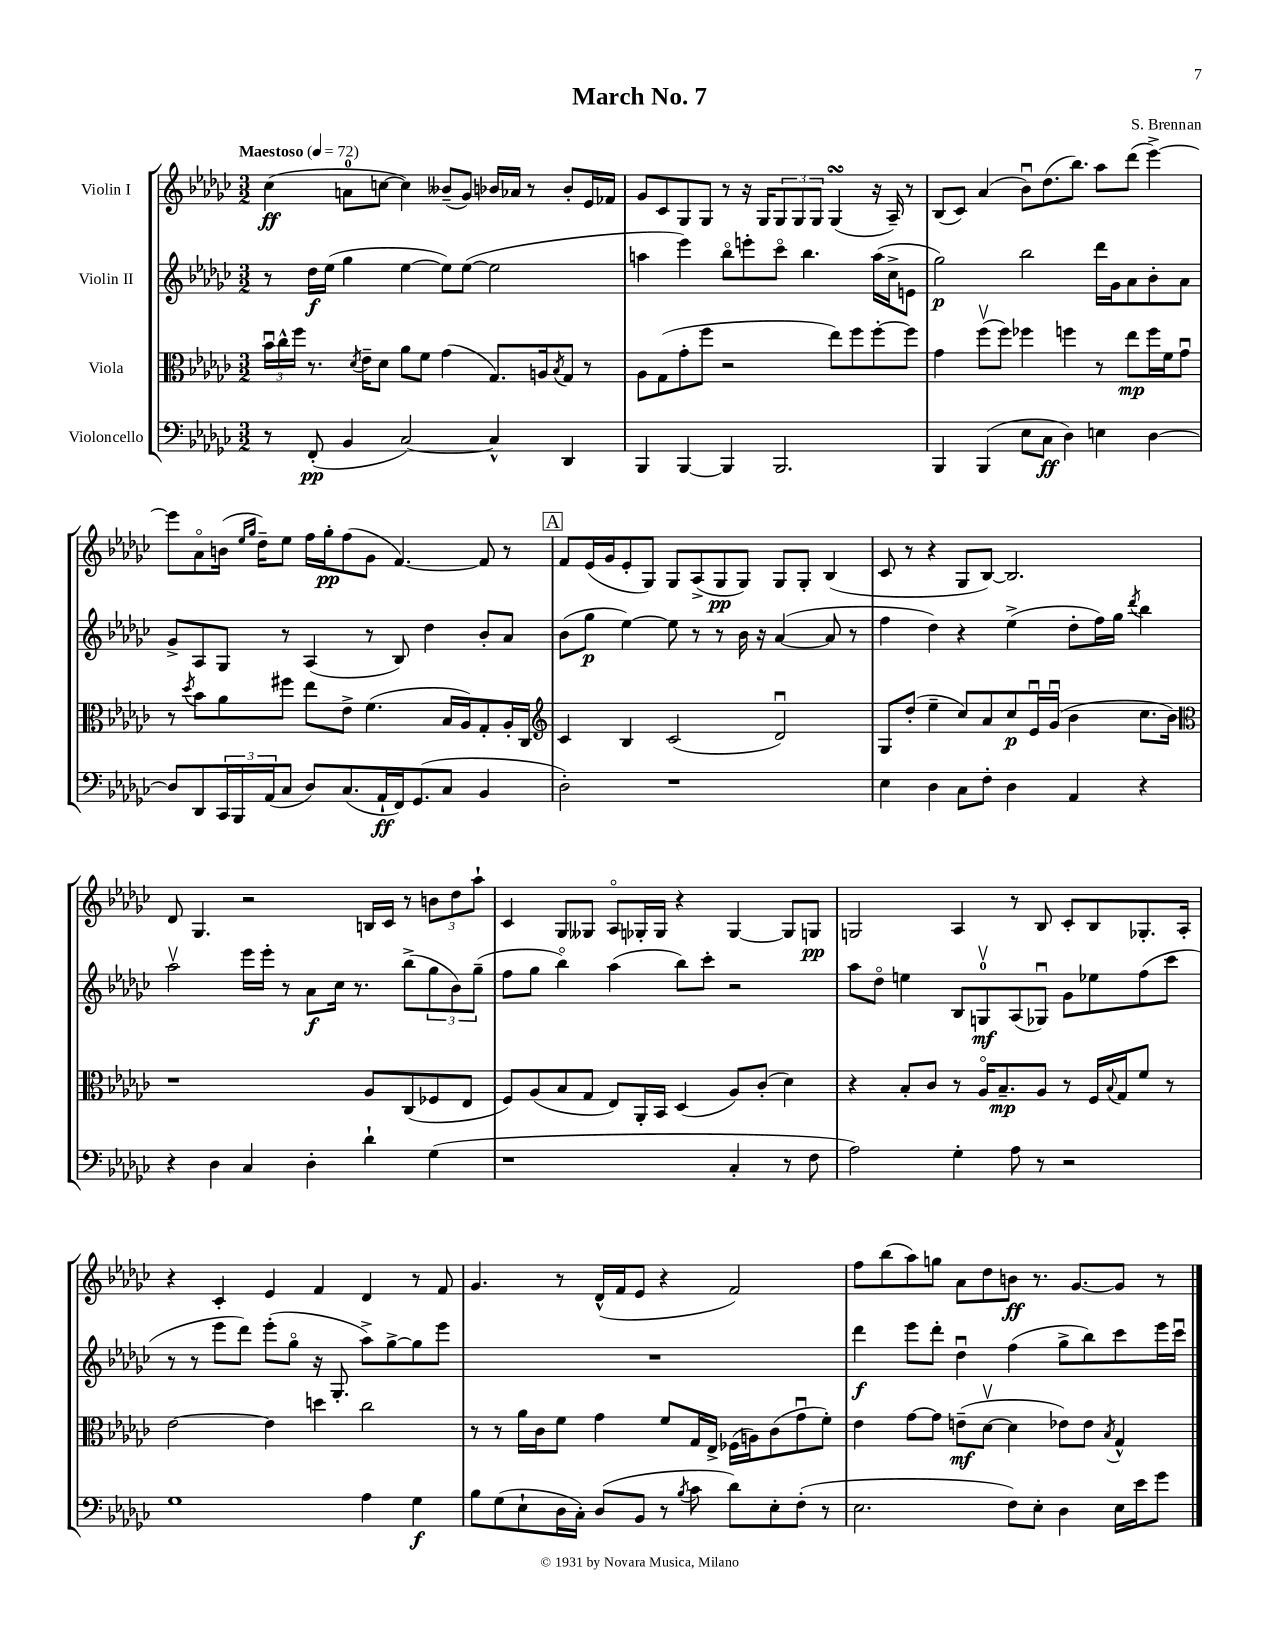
\header { title = "March No. 7" composer = "S. Brennan" }
<<
\new StaffGroup <<
\new Staff = "s0" \with { instrumentName = "Violin I" } {
    \clef treble \key ges \major \numericTimeSignature \time 3/2 \tempo "Maestoso" 4 = 72
    ces''4\ff( a'8-0 c''8~ c''4) beses'8--( ges'8) bes'16 aes'16 r8 bes'8-. ees'16 fes'16 |
    ges'8 ces'8 ges8 ges8 r8 r16 ges16 \tuplet 3/2 { ges8 ges8 ges8 } ges4\turn( r16 aes16--) r8 |
    bes8( ces'8) aes'4( bes'8\downbow) des''8.( bes''8.) aes''8 des'''8( ees'''4~->) |
    ees'''8 aes'8\flageolet b'16( \grace { ees''16 ges''16 } des''16--) ees''8 f''16 ges''16-.\pp f''8( ges'8 f'4.~) f'8 r8 |
    \mark \markup { \box "A" } f'8 ees'16( ges'16 ees'8-. ges8) ges8 aes8->( ges8\pp ges8) ges8 ges8-. bes4( |
    ces'8 r8 r4 ges8 bes8~) bes2. |
    des'8 ges4. r2 b16 ces'16 r8 \tuplet 3/2 { b'8 des''8 aes''8-! } |
    ces'4 ges8 geses8 aes8\flageolet ges16-. ges16 r4 ges4~ ges8 g8\pp |
    g2 aes4 r8 bes8 ces'8-. bes8 ges8.-. aes16-. |
    r4 ces'4-. ees'4 f'4 des'4 r8 f'8 |
    ges'4. r8 des'16-^( f'16 ees'8 r4 f'2) |
    f''8 bes''8( aes''8) g''8 aes'8 des''8 b'8\ff r8. ges'8.~ ges'8 r8 \bar "|." |
}
\new Staff = "s1" \with { instrumentName = "Violin II" } {
    \clef treble \key ges \major \numericTimeSignature \time 3/2
    r8 des''16\f ees''16( ges''4 ees''4~ ees''8) ees''8~( ees''2 |
    a''4 ees'''4) bes''8\flageolet e'''8-. ces'''8\flageolet bes''4. a''16( ces''16-> e'8 |
    ges''2\p) bes''2 des'''16 ges'16 aes'8 bes'8-. aes'8 |
    ges'8-> aes8 ges8 r8 aes4( r8 bes8) des''4 bes'8-. aes'8 |
    \mark \markup { \box "A" } bes'8( ges''8\p ees''4~) ees''8 r8 r8 bes'16 r16 aes'4~( aes'8 r8 |
    f''4 des''4) r4 ees''4->( des''8-. f''16) ges''16 \acciaccatura { des'''8 } bes''4 |
    aes''2\upbow ees'''16 ees'''16-. r8 aes'8\f ces''16 r8. bes''8->( \tuplet 3/2 { ges''8 bes'8) ges''8--( } |
    f''8 ges''8 bes''4\flageolet) aes''4( bes''8) ces'''8-. r2 |
    aes''8 des''8\flageolet e''4 bes8 g8-0\upbow\mf aes8( ges8\downbow) ges'8 ees''8 f''8( ces'''8 |
    r8 r8 ees'''8 des'''8) ees'''8-.( ges''8\flageolet r16 ges8.-. aes''8->) ges''8~-> ges''8 ees'''8 |
    R1. |
    des'''4\f ees'''8 des'''8-. des''4\downbow f''4( ges''8-> bes''8) ces'''8 ees'''16 ces'''16\downbow \bar "|." |
}
\new Staff = "s2" \with { instrumentName = "Viola" } {
    \clef alto \key ges \major \numericTimeSignature \time 3/2
    \tuplet 3/2 { bes'16\downbow ces''16-^ f''16 } r8. \acciaccatura { des'8 } ees'16-- des'8 aes'8 f'8 ges'4( ges8.) a16 \acciaccatura { bes8 } ges8 r8 |
    aes8 ges8( ges'8-. f''8 r2 ees''8) f''8 f''8~-. f''8 |
    ges'4 f''8\upbow( f''8) fes''4 f''4 r8 ees''8\mp f''16 f'16 ges'8\downbow |
    r8 \acciaccatura { des''8 } bes'8 aes'8 fis''8 ees''8 ees'8-> f'4.( bes16 aes16) ges8-. aes16-. ces16 |
    \mark \markup { \box "A" } \clef treble ces'4 bes4 ces'2( des'2\downbow) |
    ges8 des''8-.( ees''4-- ces''8) aes'8 ces''8\p ees'16\downbow ges'16\downbow( bes'4 ces''8. bes'16) |
    \clef alto r1 aes8 ces8( fes8 ees8 |
    f8) aes8( bes8 ges8 ees8) aes,16-. bes,16 des4( aes8) ces'8-.( des'4) |
    r4 bes8-. ces'8 r8 aes16\flageolet bes8.--\mp aes8 r8 f16 \appoggiatura { bes8 } ges16 f'8 r8 |
    ees'2~ ees'4 d''4 ces''2 |
    r8 r8 aes'16 ces'16 f'8 ges'4 f'8 ges16 ees16-> fes16( a16) ces'8( ges'8\downbow f'8-.) |
    ees'4 ges'8~ ges'8 e'8--\mf( des'8~\upbow des'4 ees'8) ees'8 \acciaccatura { bes8 } ges4-^ \bar "|." |
}
\new Staff = "s3" \with { instrumentName = "Violoncello" } {
    \clef bass \key ges \major \numericTimeSignature \time 3/2
    r8 f,8-.\pp( bes,4 ces2~) ces4-^ des,4 |
    bes,,4 bes,,4~ bes,,4 bes,,2. |
    bes,,4 bes,,4( ees8 ces8\ff des4) e4 des4~ |
    des8 des,8 \tuplet 3/2 { ces,16 bes,,16 aes,16( } ces8 des8) ces8.( aes,16-!\ff f,16) ges,8.( ces8 bes,4 |
    \mark \markup { \box "A" } des2-.) r1 |
    ees4 des4 ces8 f8-. des4 aes,4 r4 |
    r4 des4 ces4 des4-. des'4-! ges4( |
    r1 ces4-. r8 f8 |
    aes2) ges4-. aes8 r8 r2 |
    ges1 aes4 ges4\f |
    bes8 ges8( ees8-! des16 ces16-.) des8( bes,8 r8 \acciaccatura { bes8 } ces'8 des'8) ees8-. f8-.( r8 |
    ees2. f8) ees8-. des4 ees16 ees'16 ges'8 \bar "|." |
}
>>
>>
\layout { \context { \Score \remove "Bar_number_engraver" } }
